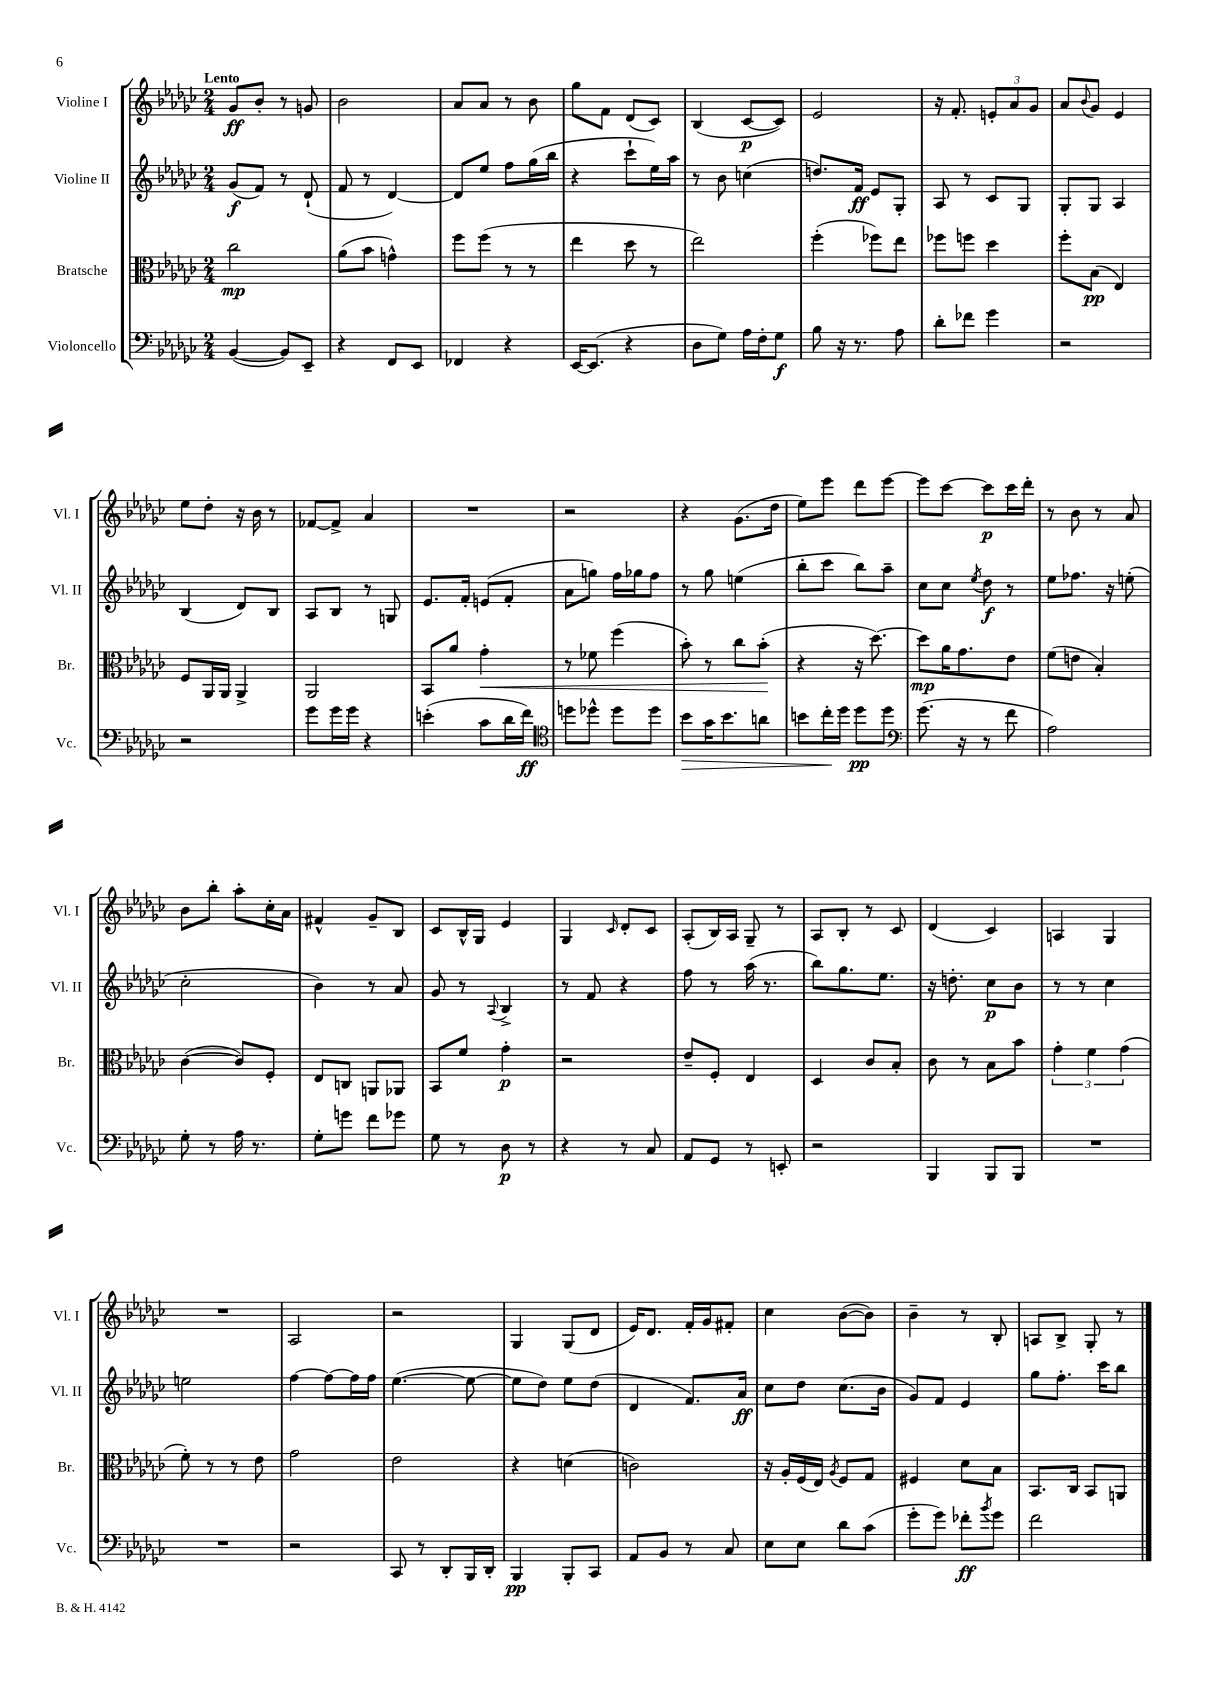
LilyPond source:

<<
\new StaffGroup <<
\new Staff = "s0" \with { instrumentName = "Violine I" shortInstrumentName = "Vl. I" } {
    \clef treble \key ges \major \numericTimeSignature \time 2/4 \tempo "Lento"
    ges'8\ff bes'8-. r8 g'8 |
    bes'2 |
    aes'8 aes'8 r8 bes'8 |
    ges''8 f'8 des'8( ces'8) |
    bes4( ces'8~\p ces'8) |
    ees'2 |
    r16 f'8.-. \tuplet 3/2 { e'8-. aes'8 ges'8 } |
    aes'8 \appoggiatura { bes'8 } ges'8 ees'4 |
    ees''8 des''8-. r16 bes'16 r8 |
    fes'8~ fes'8-> aes'4 |
    R2 |
    r2 |
    r4 ges'8.( des''16 |
    ees''8) ees'''8 des'''8 ees'''8~ |
    ees'''8 ces'''8~ ces'''8\p ces'''16 des'''16-. |
    r8 bes'8 r8 aes'8 |
    bes'8 bes''8-. aes''8-. ces''16-. aes'16 |
    fis'4-^ ges'8-- bes8 |
    ces'8 bes16-^ ges16 ees'4 |
    ges4 \grace { ces'16 } des'8-. ces'8 |
    aes8-.( bes16) aes16 ges8-- r8 |
    aes8 bes8-. r8 ces'8 |
    des'4( ces'4) |
    a4 ges4 |
    R2 |
    aes2 |
    r2 |
    ges4 ges8( des'8 |
    ees'16) des'8. f'16-. ges'16 fis'8-. |
    ces''4 bes'8~( bes'8) |
    bes'4-- r8 bes8-. |
    a8 bes8-> ges8-. r8 \bar "|." |
}
\new Staff = "s1" \with { instrumentName = "Violine II" shortInstrumentName = "Vl. II" } {
    \clef treble \key ges \major \numericTimeSignature \time 2/4
    ges'8\f( f'8) r8 des'8-!( |
    f'8 r8 des'4~) |
    des'8 ees''8 f''8 ges''16( bes''16 |
    r4 ces'''8-! ees''16) aes''16 |
    r8 bes'8 c''4( |
    d''8.) f'16\ff ees'8 ges8-. |
    aes8 r8 ces'8 ges8 |
    ges8-. ges8 aes4 |
    bes4( des'8) bes8 |
    aes8 bes8 r8 g8 |
    ees'8. f'16-. e'8( f'8-. |
    aes'8 g''8) f''16 ges''16 f''8 |
    r8 ges''8 e''4( |
    bes''8-. ces'''8 bes''8) aes''8-- |
    ces''8 ces''8 \acciaccatura { ees''8 } des''8\f r8 |
    ees''8 fes''8. r16 e''8-.( |
    ces''2-. |
    bes'4) r8 aes'8 |
    ges'8 r8 \appoggiatura { aes8 } bes4-> |
    r8 f'8 r4 |
    f''8 r8 aes''16( r8. |
    bes''8) ges''8. ees''8. |
    r16 d''8.-. ces''8\p bes'8 |
    r8 r8 ces''4 |
    e''2 |
    f''4~ f''8~ f''16 f''16 |
    ees''4.~( ees''8~ |
    ees''8 des''8) ees''8 des''8( |
    des'4 f'8.) aes'16\ff |
    ces''8 des''8 ces''8.( bes'16 |
    ges'8) f'8 ees'4 |
    ges''8 f''8.-. ces'''16 bes''8 \bar "|." |
}
\new Staff = "s2" \with { instrumentName = "Bratsche" shortInstrumentName = "Br." } {
    \clef alto \key ges \major \numericTimeSignature \time 2/4
    ces''2\mp |
    aes'8( bes'8 g'4-^) |
    f''8 f''8( r8 r8 |
    ees''4 des''8 r8 |
    ees''2) |
    f''4-.( fes''8) ees''8 |
    fes''8 f''8 des''4 |
    f''8-. bes8\pp( ees4) |
    f8 aes,16 aes,16 aes,4-> |
    aes,2 |
    bes,8 aes'8 ges'4-.\< |
    r8 fes'8 f''4( |
    bes'8-.) r8 ces''8 bes'8-.\!( |
    r4 r16 des''8.~) |
    des''8\mp aes'16 ges'8. ees'8 |
    f'8( e'8 bes4-.) |
    ces'4~( ces'8) f8-. |
    ees8 c8 a,8 aes,8 |
    bes,8 f'8 ges'4-.\p |
    r2 |
    ees'8-- f8-. ees4 |
    des4 ces'8 bes8-. |
    ces'8 r8 bes8 bes'8 |
    \tuplet 3/2 { ges'4-. f'4 ges'4( } |
    f'8-.) r8 r8 ees'8 |
    ges'2 |
    ees'2 |
    r4 d'4( |
    c'2) |
    r16 aes16-. f16( ees16) \acciaccatura { aes8 } f8 ges8 |
    fis4 des'8 bes8 |
    bes,8. ces16 bes,8 a,8 \bar "|." |
}
\new Staff = "s3" \with { instrumentName = "Violoncello" shortInstrumentName = "Vc." } {
    \clef bass \key ges \major \numericTimeSignature \time 2/4
    bes,4~( bes,8) ees,8-- |
    r4 f,8 ees,8 |
    fes,4 r4 |
    ees,16~ ees,8.( r4 |
    des8 ges8) aes16 f16-. ges8\f |
    bes8 r16 r8. aes8 |
    des'8-. fes'8 ges'4 |
    r2 |
    r2 |
    ges'8 ges'16 ges'16 r4 |
    e'4-.( ces'8 des'16 f'16\ff) |
    \clef tenor d''8 des''8-^ des''8 des''8 |
    bes'8\> ges'16 bes'8. a'8 |
    b'8 ces''16-.\! des''16 des''8\pp des''8 |
    \clef bass ges'8.( r16 r8 f'8 |
    aes2) |
    ges8-. r8 aes16 r8. |
    ges8-. g'8 f'8 ges'8 |
    ges8 r8 des8\p r8 |
    r4 r8 ces8 |
    aes,8 ges,8 r8 e,8-. |
    r2 |
    bes,,4 bes,,8 bes,,8 |
    R2 |
    R2 |
    r2 |
    ces,8 r8 des,8-. bes,,16 des,16-. |
    bes,,4\pp bes,,8-. ces,8 |
    aes,8 bes,8 r8 ces8 |
    ees8 ees8 des'8 ces'8( |
    ges'8-. ges'8) fes'8-.\ff \acciaccatura { bes'8 } ges'8 |
    f'2 \bar "|." |
}
>>
>>
\layout { \context { \Score \remove "Bar_number_engraver" } }
